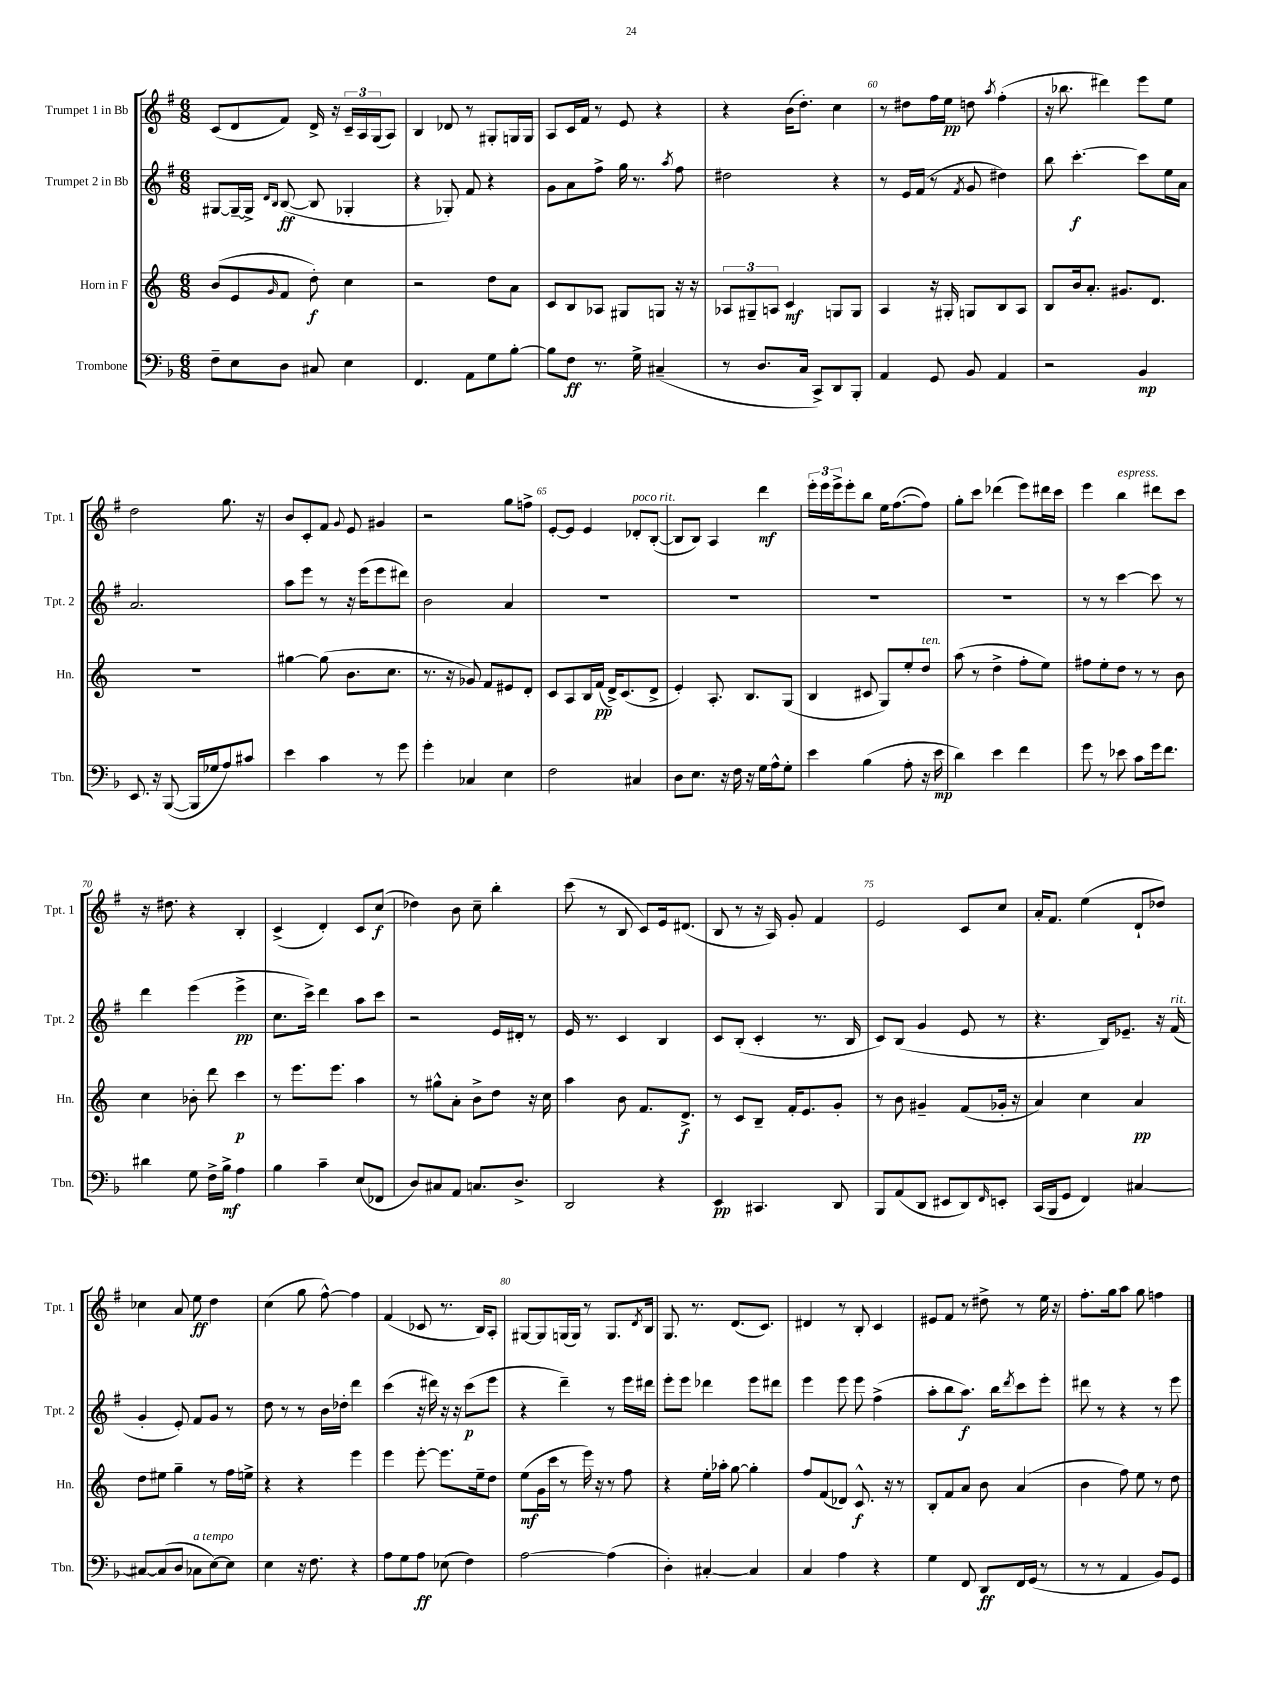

**kern	**kern	**kern	**kern
*staff4	*staff3	*staff2	*staff1
*clefF4	*clefG2	*clefG2	*clefG2
*k[b-]	*k[]	*k[f#]	*k[f#]
*M6/8	*M6/8	*M6/8	*M6/8
8F~	(8b	[8G#	(8c
8E	8e	16G#~_	8d
.	.	16G#^]	.
.	.	16qqd	.
.	16qqg	16qqB	.
8D	8f	([8B	8f#)
8C#	8dd')	8B]	16d^
.	.	.	16r
4E	4cc	4G-'	24c~
.	.	.	24A
.	.	.	(24G
.	.	.	8A)
=	=	=	=
4.FF	2r	4r	4B
.	.	8G-')	8d-
8AA	.	8f#	8r
8G	8dd	4r	8G#'
[8B-'	8a	.	16G
.	.	.	16G
=	=	=	=
8B-]	8c	8g	8A
8F	8B	8a	16c
.	.	.	16f#
8.r	8A-	8ff#^	8r
.	8G#	16gg	8e
16G^	.	8.r	.
(4C#~	8G	.	4r
.	.	8qaa	.
.	16r	8ff#	.
.	16r	.	.
=	=	=	=
8r	12A-	2dd#	4r
.	12G#~	.	.
8.D	.	.	.
.	12A	.	.
.	4c	.	(16b
16C	.	.	8.dd')
8CC^)	.	.	.
8DD	8G	4r	4cc
8BBB-'	8G	.	.
=	=	=	=
4AA	4A	8r	8r
.	.	16e	8dd#
.	.	(16f#	.
8GG	16r	8r	16ff#
.	16G#'	.	16ee
.	.	8qf#	.
8BB-	8G	8g	8dd
.	.	.	8qaa
4AA	8B	4dd#)	(4ff#'
.	8A	.	.
=	=	=	=
2r	8B	8bb	16r
.	.	.	8.bb-
.	16b	[4.ccc'	.
.	8.a'	.	.
.	.	.	4ddd#)
.	8.g#	.	.
4BB-	.	8ccc]	8eee
.	8.d	.	.
.	.	16ee	8ee
.	.	16a	.
=	=	=	=
8.EE	2.r	2.a	2dd
16r	.	.	.
([8BBB-	.	.	.
16BBB-]	.	.	.
16G-	.	.	.
8A)	.	.	8.gg
8c#	.	.	.
.	.	.	16r
=	=	=	=
4e	[4gg#	8aa	8b
.	.	8eee	8c'
4c	(8gg#]	8r	8f#
.	.	.	8qqg
.	8.b	16r	8e
.	.	(16eee	.
8r	.	8eee	4g#
.	8.cc	.	.
8g	.	8ddd#)	.
=	=	=	=
4g'	8.r	2b	2r
.	16r	.	.
4C-	8g-)	.	.
.	8f	.	.
4E	8e#	4a	8gg
.	8d'	.	8ff^
=	=	=	=
2F	8c	2.r	[8e'
.	8A	.	8e]
.	16B	.	4e
.	(16f	.	.
.	16d^)	.	.
.	(8.c	.	.
4C#	.	.	8d-'
.	8d^	.	([8B'
=	=	=	=
8D	4e')	2.r	8B]
8.E	.	.	8B)
.	8.A'	.	4A
16r	.	.	.
16F	.	.	.
16r	8.B	.	.
16G	.	.	4ddd
16A^^	.	.	.
8G'	(8G	.	.
=	=	=	=
4e	4B	2.r	24eee'
.	.	.	24eee
.	.	.	24eee^
.	.	.	8eee'
(4B-	8c#	.	8bb
.	8G)	.	16ee
.	.	.	([8.ff#
8A'	8ee'	.	.
16r	8dd	.	8ff#])
16e	.	.	.
=	=	=	=
4d)	(8aa	2.r	8gg'
.	8r	.	8ccc
4e	4dd^	.	(4ddd-
4f	8ff'	.	8eee)
.	8ee)	.	16ddd#
.	.	.	16ccc
=	=	=	=
8g	8ff#	8r	4eee
8r	8ee'	8r	.
8e-	8dd	[4ccc	4bb
8c	8r	.	.
16g	8r	8ccc]	8ddd#
8.f	.	.	.
.	8b	8r	8ccc
=	=	=	=
4d#	4cc	4ddd	16r
.	.	.	8.dd#
8G	8b-'	(4eee	4r
16F^	8ddd	.	.
16B-^	.	.	.
4A	4ccc	4eee^	4B'
=	=	=	=
4B-	8r	8.cc	(4c^
.	8.eee	.	.
.	.	16ccc^)	.
4c~	.	4ddd	4d')
.	8.eee	.	.
(8E	4aa	8aa	8c
8FF-	.	8ccc	(8cc
=	=	=	=
8D)	8r	2r	4dd-)
8C#	8gg#^^	.	.
8AA	8a'	.	8b
8.C	8b^	.	8cc~
.	8dd	16e	4bb'
8.D^	.	16d#'	.
.	16r	8r	.
.	16cc	.	.
=	=	=	=
2DD	4aa	16e	(8ccc
.	.	8.r	.
.	.	.	8r
.	8b	4c	8B
.	8.f	.	8c)
4r	.	4B	16e
.	8.d^	.	(8.d#
=	=	=	=
4EE	8r	8c	8B
.	8c	(8B'	8r
4.CC#	8B~	4c'	16r
.	.	.	16A)
.	16f'	.	8g'
.	8.e	.	.
.	.	8.r	4f#
8DD	8g'	.	.
.	.	16B	.
=	=	=	=
8BBB-	8r	8c)	2e
(8AA	8b	(8B	.
8DD	4g#~	4g	.
8EE#	.	.	.
8DD)	(8f	8e	8c
16qqFF	.	.	.
8EE'	16g-'	8r	8cc
.	16r	.	.
=	=	=	=
(16CC	4a)	4.r	16a'
16BBB-	.	.	8.f#
8GG	.	.	.
4FF)	4cc	.	(4ee
.	.	16B)	.
.	.	8.e-~	.
[4C#	4a	.	8d`
.	.	16r	8dd-)
.	.	(16f#	.
=	=	=	=
8C#_	8dd	4g'	4cc-
(8C#]	8ee#	.	.
8D	4gg~	8e')	8a
8C-	.	8f#	8ee
[8E)	8r	8g	4dd
8E]	16ff	8r	.
.	16ee^	.	.
=	=	=	=
4E	4r	8dd	(4cc
.	.	8r	.
16r	4r	8r	8gg
8.F	.	.	.
.	.	16b	[8ff#^^)
.	.	16dd-'	.
4r	4eee	4ddd	4ff#]
=	=	=	=
8A	4eee	(4ccc	(4f#
8G	.	.	.
8A	[8eee'	16r	8c-
.	.	16ddd#)	.
(8E-	8.eee]	16r	8.r
.	.	16r	.
4F)	.	(8ccc	.
.	16ee~	.	16B)
.	8dd	8eee	8A'
=	=	=	=
[2A	(8ee	4r	[8G#
.	16g	.	8G#]
.	16ccc	.	.
.	8r	4ddd~)	(16G
.	.	.	16G)
.	16eee)	.	8r
.	16r	.	.
(4A]	8r	8r	8.G
.	8ff	16eee	.
.	.	.	8qd
.	.	16ddd#	16B
=	=	=	=
4D')	4r	8eee'	8.G
.	.	8eee	.
.	.	.	8.r
[4C#'	16ee'	4ddd-	.
.	16aa-'	.	.
.	[8gg	.	(8.d
4C#]	4gg']	8eee	.
.	.	.	8.c)
.	.	8ddd#	.
=	=	=	=
4C	8ff	4eee	4d#
.	(8f	.	.
4A	8d-)	8eee	8r
.	8.c^^	8eee	8B'
4r	.	(4ff#^	4c
.	16r	.	.
.	8r	.	.
=	=	=	=
4G	8B'	8aa'	8e#
.	8f	8bb	8f#
8FF	8a	8.aa)	8r
8DD	8b	.	8dd#^
.	.	16bb	.
.	.	8qddd	.
16FF	(4a	8ccc	8r
(16GG	.	.	.
8r	.	8eee'	16ee
.	.	.	16r
=	=	=	=
8r	4b	8ddd#	8.ff#'
8r	.	8r	.
.	.	.	16gg
4AA	8ff)	4r	8aa
.	8ee	.	8gg
8BB-)	8r	8r	4ff
8GG	8dd	8eee	.
==	==	==	==
*-	*-	*-	*-
